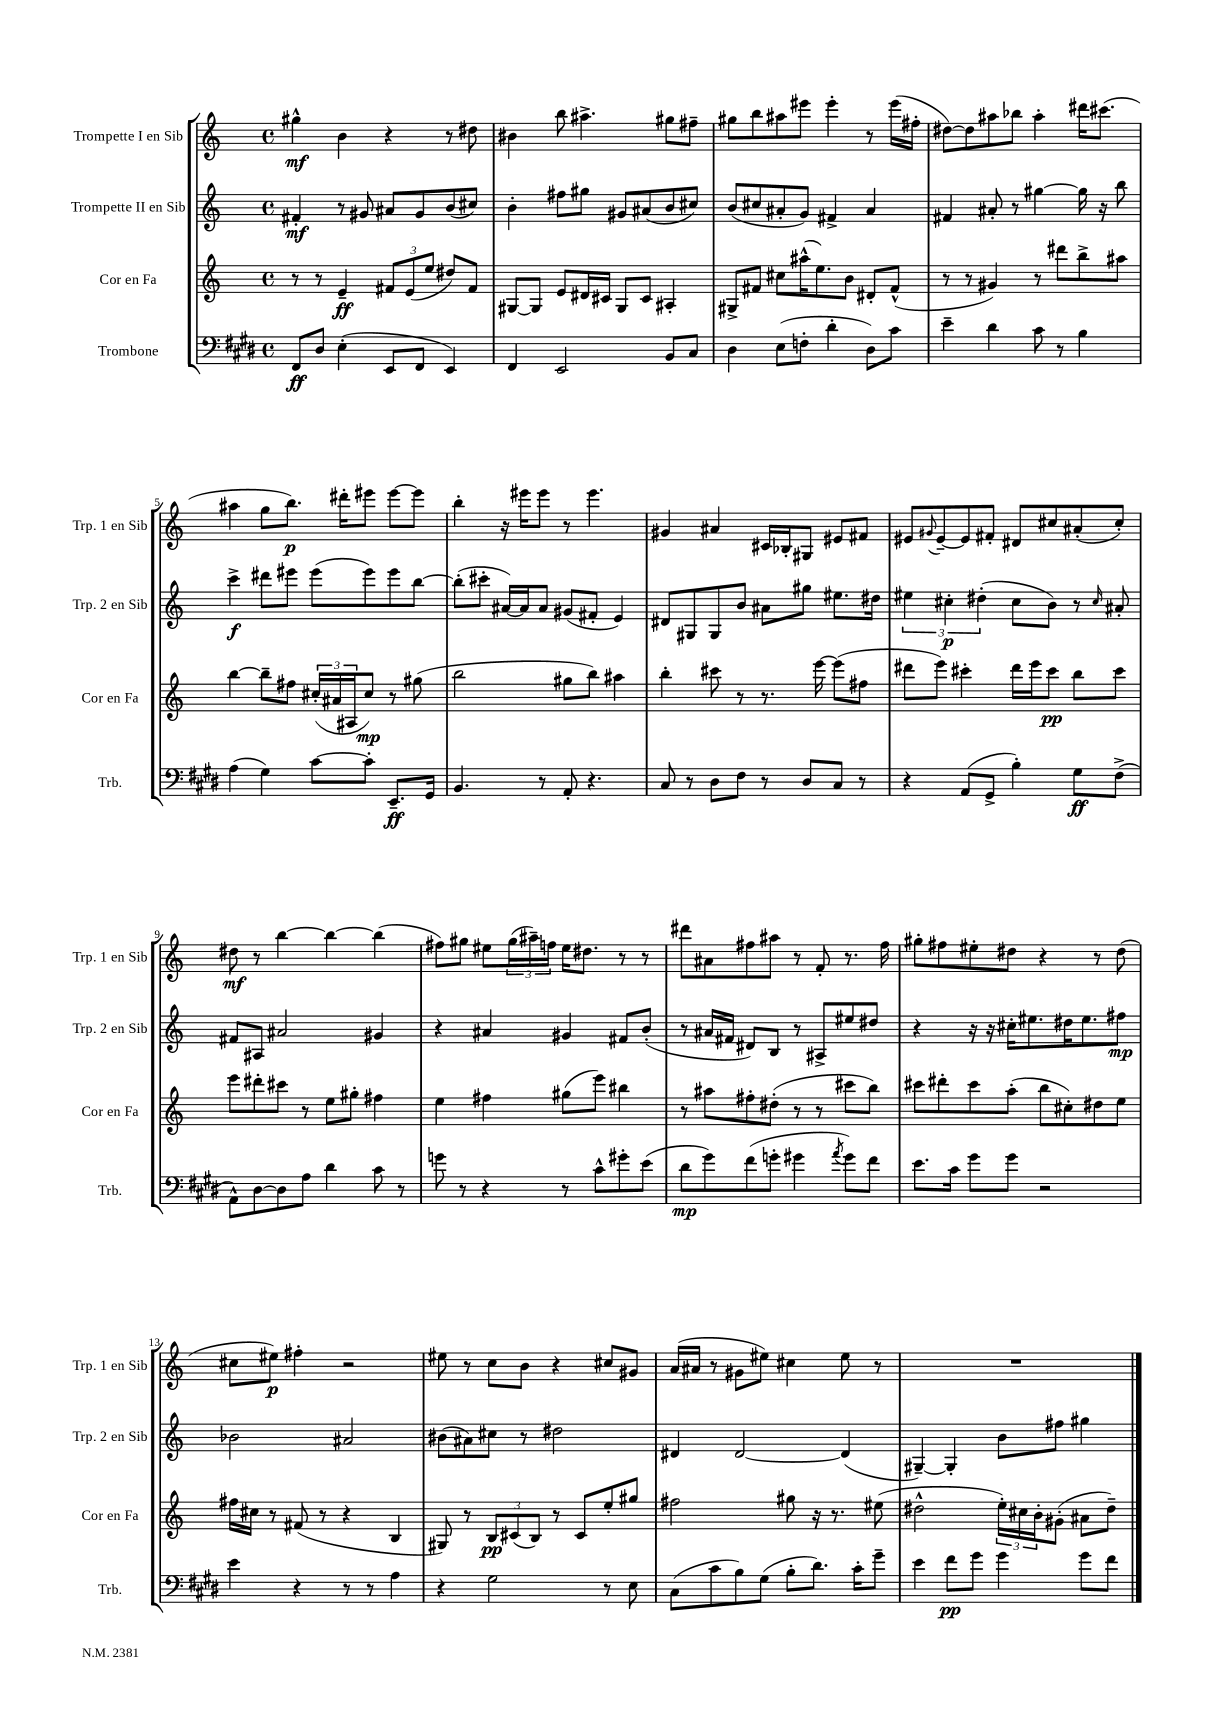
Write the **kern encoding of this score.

**kern	**dynam	**kern	**dynam	**kern	**dynam	**kern	**dynam
*part4	*part4	*part3	*part3	*part2	*part2	*part1	*part1
*staff4	*staff4	*staff3	*staff3	*staff2	*staff2	*staff1	*staff1
*I"Trombone	*	*I"Cor en Fa	*	*I"Trompette II en Sib	*	*I"Trompette I en Sib	*
*I'Trb.	*	*I'Cor en Fa	*	*I'Trp. 2 en Sib	*	*I'Trp. 1 en Sib	*
*clefF4	*	*clefG2	*	*clefG2	*	*clefG2	*
*k[f#c#g#d#]	*	*k[]	*	*k[]	*	*k[]	*
*M4/4	*	*M4/4	*	*M4/4	*	*M4/4	*
*met(c)	*	*met(c)	*	*met(c)	*	*met(c)	*
=1	=1	=1	=1	=1	=1	=1	=1
8FF#/L	ff	8r	.	4f#X'/	mf	4gg#X^^\	mf
8D#/J	.	8r	.	.	.	.	.
(4E'\	.	4e~/	ff	8r	.	4b\	.
.	.	.	.	8g#X/	.	.	.
8EE/L	.	12f#X/L	.	8a#X/L	.	4r	.
.	.	(12e/	.	.	.	.	.
8FF#/J	.	.	.	8g#/	.	.	.
.	.	12ee/J	.	.	.	.	.
4EE/)	.	8dd#X/L)	.	(8b/	.	8r	.
.	.	8f#/J	.	8cc#X/J)	.	8dd#X\	.
=2	=2	=2	=2	=2	=2	=2	=2
4FF#/	.	[8G#X/L	.	4b'\	.	4b#X\	.
.	.	8G#/J]	.	.	.	.	.
2EE/	.	8e/L	.	8ff#X\L	.	8bb\	.
.	.	16d#X/L	.	8gg#X\J	.	4.aa#X^\	.
.	.	16c#X/JJ	.	.	.	.	.
.	.	8G#/L	.	8g#X/L	.	.	.
.	.	8c#/J	.	(8a#X/	.	.	.
8BB/L	.	4A#X'/	.	8b/	.	8gg#X\L	.
8C#/J	.	.	.	8cc#X/J)	.	8ff#X~\J	.
=3	=3	=3	=3	=3	=3	=3	=3
4D#\	.	8G#X^/L	.	(8b/L	.	8gg#X\L	.
.	.	8f#X/J	.	8cc#X/	.	8bb\	.
(8E\L	.	8cc#X\L	.	8a#X'/	.	8aa#X\	.
8Fn'\J	.	(16aa#X^^\K	.	8g/J)	.	8eee#X\J	.
.	.	8.ee\)	.	.	.	.	.
4d#'\	.	.	.	4f#X^/	.	4eee#'\	.
.	.	8b\J	.	.	.	.	.
8D#\L)	.	8d#X'/L	.	4a#/	.	8r	.
8c#\J	.	(8f#^^/J	.	.	.	(16eee#\LL	.
.	.	.	.	.	.	16ff#X'\JJ	.
=4	=4	=4	=4	=4	=4	=4	=4
4e~\	.	8r	.	4f#X/	.	[8dd#X\L)	.
.	.	8r	.	.	.	8dd#\]	.
4d#\	.	4g#X/)	.	8a#X'/	.	8aa#X\	.
.	.	.	.	8r	.	8bb-X\J	.
8c#\	.	8r	.	[4gg#X\	.	4aa#'\	.
8r	.	8ddd#X\L	.	.	.	.	.
4B\	.	8bb^\	.	16gg#\]	.	16ddd#X\KL	.
.	.	.	.	16r	.	(8.ccc#X\J	.
.	.	8aa#X\J	.	8bb\	.	.	.
!!LO:LB:g=z
=5	=5	=5	=5	=5	=5	=5	=5
(4A\	.	[4bb\	.	4ccc^\	f	4aa#X\	.
4G#\)	.	8bb~\L]	.	8ddd#X\L	.	8gg\L	.
.	.	8ff#X\J	.	8eee#X\J	.	8.bb\J)	p
[8c#\L	.	(24cc#X'/LL	.	(8eee#\L	.	.	.
.	.	24a#X/	.	.	.	.	.
.	.	.	.	.	.	16ddd#X'\KL	.
.	.	24A#X/J	.	.	.	.	.
8c#'\J]	.	8cc#/J)	mp	8eee#\)	.	8eee#X\J	.
8.EE~/L	ff	8r	.	8eee#\	.	[8eee#\L	.
.	.	(8gg#X\	.	[8bb\J	.	8eee#\J]	.
16GG#/Jk	.	.	.	.	.	.	.
=6	=6	=6	=6	=6	=6	=6	=6
4.BB/	.	2bb\	.	(8bb'\L]	.	4bb'\	.
.	.	.	.	8ccc#X'\J	.	.	.
.	.	.	.	[16a#X/LL)	.	16r	.
.	.	.	.	16a#/J]	.	16eee#X\KL	.
8r	.	.	.	8a#/J	.	8eee#\J	.
8AA'/	.	8gg#X\L	.	(8g#X/L	.	8r	.
4.r	.	8bb\J)	.	8f#X'/J	.	4.eee#\	.
.	.	4aa#X\	.	4e/)	.	.	.
=7	=7	=7	=7	=7	=7	=7	=7
8C#/	.	4bb'\	.	8d#X/L	.	4g#X/	.
8r	.	.	.	8G#X/	.	.	.
8D#\L	.	8ccc#X\	.	8G#/	.	4a#X/	.
8F#\J	.	8r	.	8b/J	.	.	.
8r	.	8.r	.	8a#X\L	.	16c#X/LL	.
.	.	.	.	.	.	16B-X'/J	.
8D#/L	.	.	.	8gg#X\J	.	8G#X/J	.
.	.	[16eee\	.	.	.	.	.
8C#/J	.	(8eee\L]	.	8.ee#X\L	.	8e#X/L	.
8r	.	8ff#X\J	.	.	.	8f#X/J	.
.	.	.	.	16dd#X\Jk	.	.	.
=8	=8	=8	=8	=8	=8	=8	=8
4r	.	8ddd#X\L	.	6ee#X\	.	8e#X/L	.
.	.	.	.	.	.	8qqg#X/	.
.	.	8eee\J)	.	.	.	[8e#~/	.
.	.	.	.	6cc#X'\	p	.	.
(8AA/L	.	4ccc#X'\	.	.	.	8e#/]	.
.	.	.	.	(6dd#X'\	.	.	.
8GG#^/J	.	.	.	.	.	8f#X'/J	.
4B'\)	.	16ddd#\LL	.	8cc#\L	.	8d#X/L	.
.	.	16eee\J	.	.	.	.	.
.	.	8ccc#\J	pp	8b\J)	.	8cc#X/	.
8G#\L	ff	8bb\L	.	8r	.	(8a#X'/	.
.	.	.	.	16qqcc#/	.	.	.
(8F#^\J	.	8ccc#\J	.	8a#X'/	.	8cc#'/J)	.
!!LO:LB:g=z
=9	=9	=9	=9	=9	=9	=9	=9
8AA^^\L)	.	8eee\L	.	8f#X/L	.	8dd#X\	mf
[8D#\	.	8ddd#X'\	.	8A#X/J	.	8r	.
8D#\]	.	8ccc#X\J	.	2a#X/	.	[4bb\	.
8A\J	.	8r	.	.	.	.	.
4d#\	.	8ee\L	.	.	.	4bb\_	.
.	.	8gg#X'\J	.	.	.	.	.
8c#\	.	4ff#X\	.	4g#X/	.	(4bb\]	.
8r	.	.	.	.	.	.	.
=10	=10	=10	=10	=10	=10	=10	=10
8gn\	.	4ee\	.	4r	.	8ff#X\L)	.
8r	.	.	.	.	.	8gg#X\J	.
4r	.	4ff#X\	.	4a#X/	.	8ee#X\L	.
.	.	.	.	.	.	(24gg#\L	.
.	.	.	.	.	.	24aa#X~\)	.
.	.	.	.	.	.	24ffn\JJ	.
8r	.	(8gg#X\L	.	4g#X/	.	16ee#\KL	.
.	.	.	.	.	.	8.dd#X\J	.
8c#^^\L	.	8eee\J)	.	.	.	.	.
8g#X'\	.	4bb#X\	.	8f#X/L	.	8r	.
(8e\J	.	.	.	(8b'/J	.	8r	.
=11	=11	=11	=11	=11	=11	=11	=11
8d#\L	mp	8r	.	8r	.	8ddd#X\L	.
8g#\)	.	8aa#X\L	.	16a#X/LL	.	8a#X\	.
.	.	.	.	16f#X/JJ	.	.	.
(8f#\	.	8ff#X'\	.	8d#X/L)	.	8ff#X\	.
8gn'\J	.	(8dd#X'\J	.	8B/J	.	8aa#X\J	.
4g#X\	.	8r	.	8r	.	8r	.
.	.	8r	.	8A#X^/L	.	8f'/	.
8qa/	.	.	.	.	.	.	.
8g#\L)	.	8ccc#X\L	.	8ee#X/	.	8.r	.
8f#\J	.	8bb\J)	.	8dd#X/J	.	.	.
.	.	.	.	.	.	16ff#\	.
=12	=12	=12	=12	=12	=12	=12	=12
8.e\L	.	8ccc#X\L	.	4r	.	8gg#X'\L	.
.	.	8ddd#X'\	.	.	.	8ff#X\	.
16c#\Jk	.	.	.	.	.	.	.
8g#\L	.	8ccc#\	.	16r	.	8ee#X'\	.
.	.	.	.	16r	.	.	.
8g#\J	.	(8aa'\J	.	16cc#X'\KL	.	8dd#X\J	.
.	.	.	.	8.ee#X\	.	.	.
2r	.	8bb\L	.	.	.	4r	.
.	.	8cc#X'\)	.	16dd#X\K	.	.	.
.	.	.	.	8.ee#\	.	.	.
.	.	8dd#X\	.	.	.	8r	.
.	.	8ee\J	.	8ff#X\J	mp	(8dd#\	.
!!LO:LB:g=z
=13	=13	=13	=13	=13	=13	=13	=13
4e\	.	16ff#X\LL	.	2b-X\	.	8cc#X\L	.
.	.	16cc#X\JJ	.	.	.	.	.
.	.	8r	.	.	.	8ee#X\J)	p
4r	.	(8f#X/	.	.	.	4ff#X'\	.
.	.	8r	.	.	.	.	.
8r	.	4r	.	2a#X/	.	2r	.
8r	.	.	.	.	.	.	.
4A\	.	4B/	.	.	.	.	.
=14	=14	=14	=14	=14	=14	=14	=14
4r	.	8G#X/)	.	(8b#X\L	.	8ee#X\	.
.	.	8r	.	8a#X\)	.	8r	.
2G#\	.	12B/L	pp	8cc#X\J	.	8cc\L	.
.	.	(12c#X/	.	.	.	.	.
.	.	.	.	8r	.	8b\J	.
.	.	12B/J)	.	.	.	.	.
.	.	8r	.	2dd#X\	.	4r	.
.	.	8c#/L	.	.	.	.	.
8r	.	8ee'/	.	.	.	8cc#X/L	.
8E\	.	8gg#X/J	.	.	.	8g#X/J	.
=15	=15	=15	=15	=15	=15	=15	=15
(8C#\L	.	2ff#X\	.	4d#X/	.	(16a/LL	.
.	.	.	.	.	.	16a#X/JJ	.
8c#\	.	.	.	.	.	8r	.
8B\)	.	.	.	[2d#/	.	8g#X\L	.
(8G#\J	.	.	.	.	.	8ee#X\J)	.
8B'\L	.	8gg#X\	.	.	.	4cc#X\	.
8.d#\J)	.	16r	.	.	.	.	.
.	.	8.r	.	.	.	.	.
.	.	.	.	(4d#/]	.	8ee#\	.
16c#'\KL	.	.	.	.	.	.	.
8g#~\J	.	(8ee#X\	.	.	.	8r	.
=16	=16	=16	=16	=16	=16	=16	=16
4e\	.	2dd#X^^\	.	[4G#X~/)	.	1r	.
8f#\L	pp	.	.	4G#'/]	.	.	.
8g#\J	.	.	.	.	.	.	.
4g#\	.	24ee'\LL)	.	8b\L	.	.	.
.	.	24cc#X\	.	.	.	.	.
.	.	24b'\J	.	.	.	.	.
.	.	(8g#X'\J	.	8ff#X\J	.	.	.
8g#\L	.	8a#X\L	.	4gg#X\	.	.	.
8f#\J	.	8dd#~\J)	.	.	.	.	.
==	==	==	==	==	==	==	==
*-	*-	*-	*-	*-	*-	*-	*-
